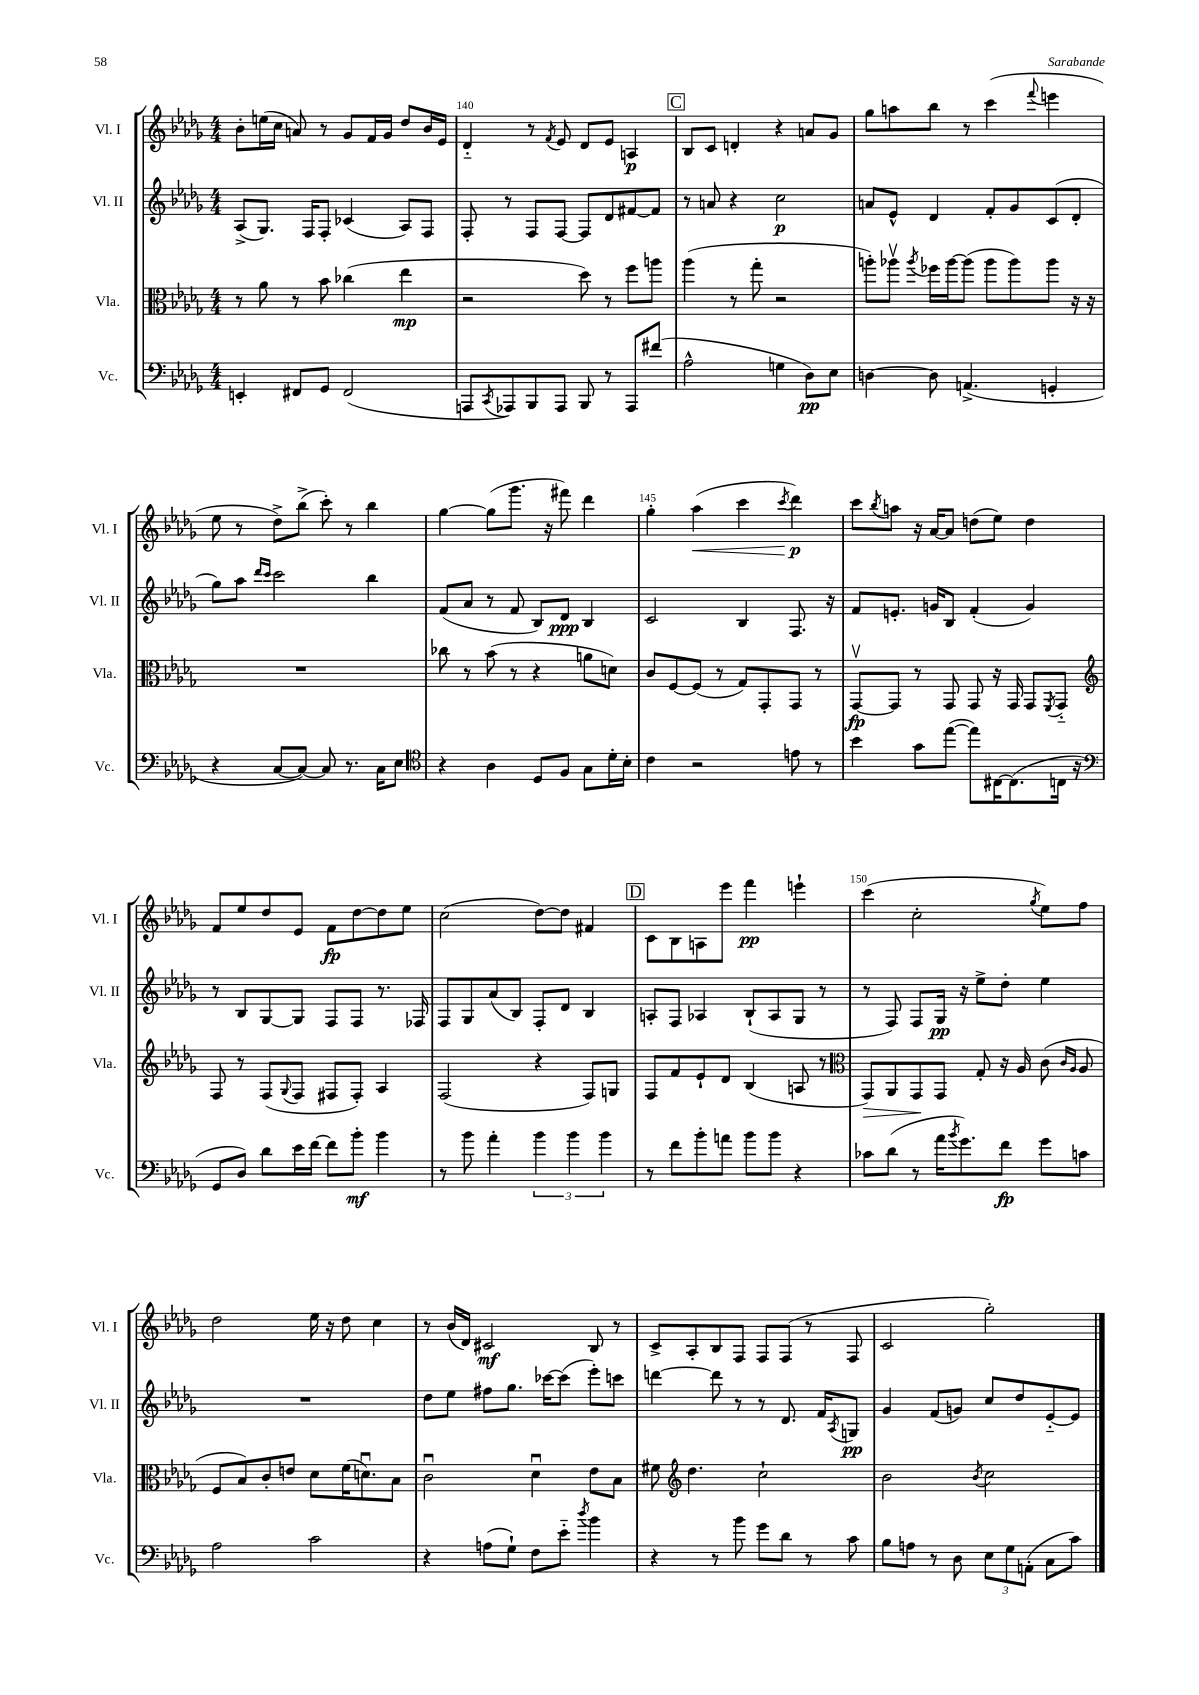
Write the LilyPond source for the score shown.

<<
\new StaffGroup <<
\new Staff = "s0" \with { instrumentName = "Vl. I" shortInstrumentName = "Vl. I" } {
    \clef treble \key des \major \numericTimeSignature \time 4/4
    bes'8-. e''16( c''16 a'8) r8 ges'8 f'16 ges'16 des''8 bes'16 ees'16 |
    des'4-_ r8 \acciaccatura { f'8 } ees'8 des'8 ees'8 a4\p |
    \mark \markup { \box "C" } bes8 c'8 d'4-. r4 a'8 ges'8 |
    ges''8 a''8 bes''8 r8 c'''4( \appoggiatura { f'''8 } e'''4 |
    ees''8 r8 des''8->) bes''8->( c'''8-.) r8 bes''4 |
    ges''4~ ges''8( ges'''8. r16 fis'''8) des'''4 |
    ges''4-. aes''4\<( c'''4 \acciaccatura { c'''8 } des'''4\p\!) |
    c'''8 \acciaccatura { bes''8 } a''8 r16 aes'16~ aes'8 d''8( ees''8) d''4 |
    f'8 ees''8 des''8 ees'8 f'8\fp des''8~ des''8 ees''8 |
    c''2( des''8~) des''8 fis'4 |
    \mark \markup { \box "D" } c'8 bes8 a8 ees'''8 f'''4\pp e'''4-! |
    c'''4( c''2-. \acciaccatura { ges''8 } ees''8) f''8 |
    des''2 ees''16 r16 des''8 c''4 |
    r8 bes'16( des'16) cis'2\mf bes8 r8 |
    c'8-> aes8-. bes8 f8 f8 f8( r8 f8 |
    c'2 ges''2-.) \bar "|." |
}
\new Staff = "s1" \with { instrumentName = "Vl. II" shortInstrumentName = "Vl. II" } {
    \clef treble \key des \major \numericTimeSignature \time 4/4
    aes8->( ges8.) f16 f8-. ces'4( aes8) f8 |
    f8-. r8 f8 f8~ f8 des'8 fis'8~ fis'8 |
    \mark \markup { \box "C" } r8 a'8 r4 c''2\p |
    a'8 ees'8-^ des'4 f'8-. ges'8 c'8( des'8-. |
    ges''8) aes''8 \grace { des'''16 c'''16 } c'''2 bes''4 |
    f'8( aes'8 r8 f'8 bes8) des'8\ppp bes4 |
    c'2 bes4 f8. r16 |
    f'8 e'8.-. g'16 bes8 f'4-.( g'4) |
    r8 bes8 ges8~ ges8 f8 f8 r8. fes16 |
    f8 ges8 aes'8( bes8) f8-. des'8 bes4 |
    \mark \markup { \box "D" } a8-. f8 aes4 bes8-!( aes8 ges8 r8 |
    r8 f8) f8 ges16\pp r16 ees''8-> des''8-. ees''4 |
    R1 |
    des''8 ees''8 fis''8 ges''8. ces'''16~ ces'''8( ees'''8-.) c'''8 |
    d'''4~ d'''8 r8 r8 des'8. f'16 \acciaccatura { aes8 } g8\pp |
    ges'4 f'8( g'8) c''8 des''8 ees'8~-_ ees'8 \bar "|." |
}
\new Staff = "s2" \with { instrumentName = "Vla." shortInstrumentName = "Vla." } {
    \clef alto \key des \major \numericTimeSignature \time 4/4
    r8 aes'8 r8 bes'8 ces''4( ees''4\mp |
    r2 des''8) r8 f''8 a''8 |
    \mark \markup { \box "C" } aes''4( r8 ges''8-. r2 |
    a''8-.) aes''8\upbow \acciaccatura { aes''8 } fes''16 aes''16~ aes''8( aes''8 aes''8) aes''8 r16 r16 |
    R1 |
    ces''8 r8 bes'8( r8 r4 a'8 d'8) |
    c'8 f8~ f8( r8 ges8) ges,8-. ges,8 r8 |
    ges,8~\upbow\fp ges,8 r8 ges,8 ges,8 r16 ges,16 ges,8 \acciaccatura { f,8 } ges,8-_ |
    \clef treble f8 r8 f8( \appoggiatura { ges8 } f8 fis8 fis8-.) aes4 |
    f2( r4 f8) g8 |
    \mark \markup { \box "D" } f8 f'8 ees'8-! des'8 bes4( a8 r8 |
    \clef alto ges,8\>) aes,8 ges,8\! ges,8 ges8-. r16 aes16 c'8( \grace { c'16 aes16 } aes8 |
    f8 bes8) c'8-. e'8 des'8 f'16( d'8.\downbow) bes8 |
    c'2\downbow des'4\downbow ees'8 bes8 |
    fis'8 \clef treble des''4. c''2-! |
    bes'2 \acciaccatura { bes'8 } c''2 \bar "|." |
}
\new Staff = "s3" \with { instrumentName = "Vc." shortInstrumentName = "Vc." } {
    \clef bass \key des \major \numericTimeSignature \time 4/4
    e,4-. fis,8 ges,8 fis,2( |
    a,,8 \acciaccatura { c,8 } aes,,8) bes,,8 aes,,8 bes,,8 r8 aes,,8 fis'8( |
    \mark \markup { \box "C" } aes2-^ g4 des8\pp) ees8 |
    d4~ d8 a,4.->( g,4-. |
    r4 c8~ c8~) c8 r8. c16 ees8 |
    \clef tenor r4 aes4 des8 f8 ges8 des'16-. bes16-. |
    c'4 r2 e'8 r8 |
    bes'4 ges'8 ees''8~( ees''8) cis16~ cis8.( c16 r16 |
    \clef bass ges,8 des8) des'8 ees'16 f'16~ f'8 bes'8-.\mf bes'4 |
    r8 bes'8 aes'4-. \tuplet 3/2 { bes'4 bes'4 bes'4 } |
    \mark \markup { \box "D" } r8 f'8 bes'8-. a'8 bes'8 bes'8 r4 |
    ces'8 des'8( r8 aes'16 \acciaccatura { bes'8 } ges'8.) f'8\fp ges'8 c'8 |
    aes2 c'2 |
    r4 a8( ges8-!) f8 ees'8-_ \acciaccatura { des''8 } bes'4 |
    r4 r8 bes'8 ges'8 des'8 r8 c'8 |
    bes8 a8 r8 des8 \tuplet 3/2 { ees8 ges8 a,8-.( } c8 c'8) \bar "|." |
}
>>
>>
\layout { \context { \Score currentBarNumber = #139 \override BarNumber.break-visibility = ##(#f #t #t) barNumberVisibility = #(every-nth-bar-number-visible 5) } }
